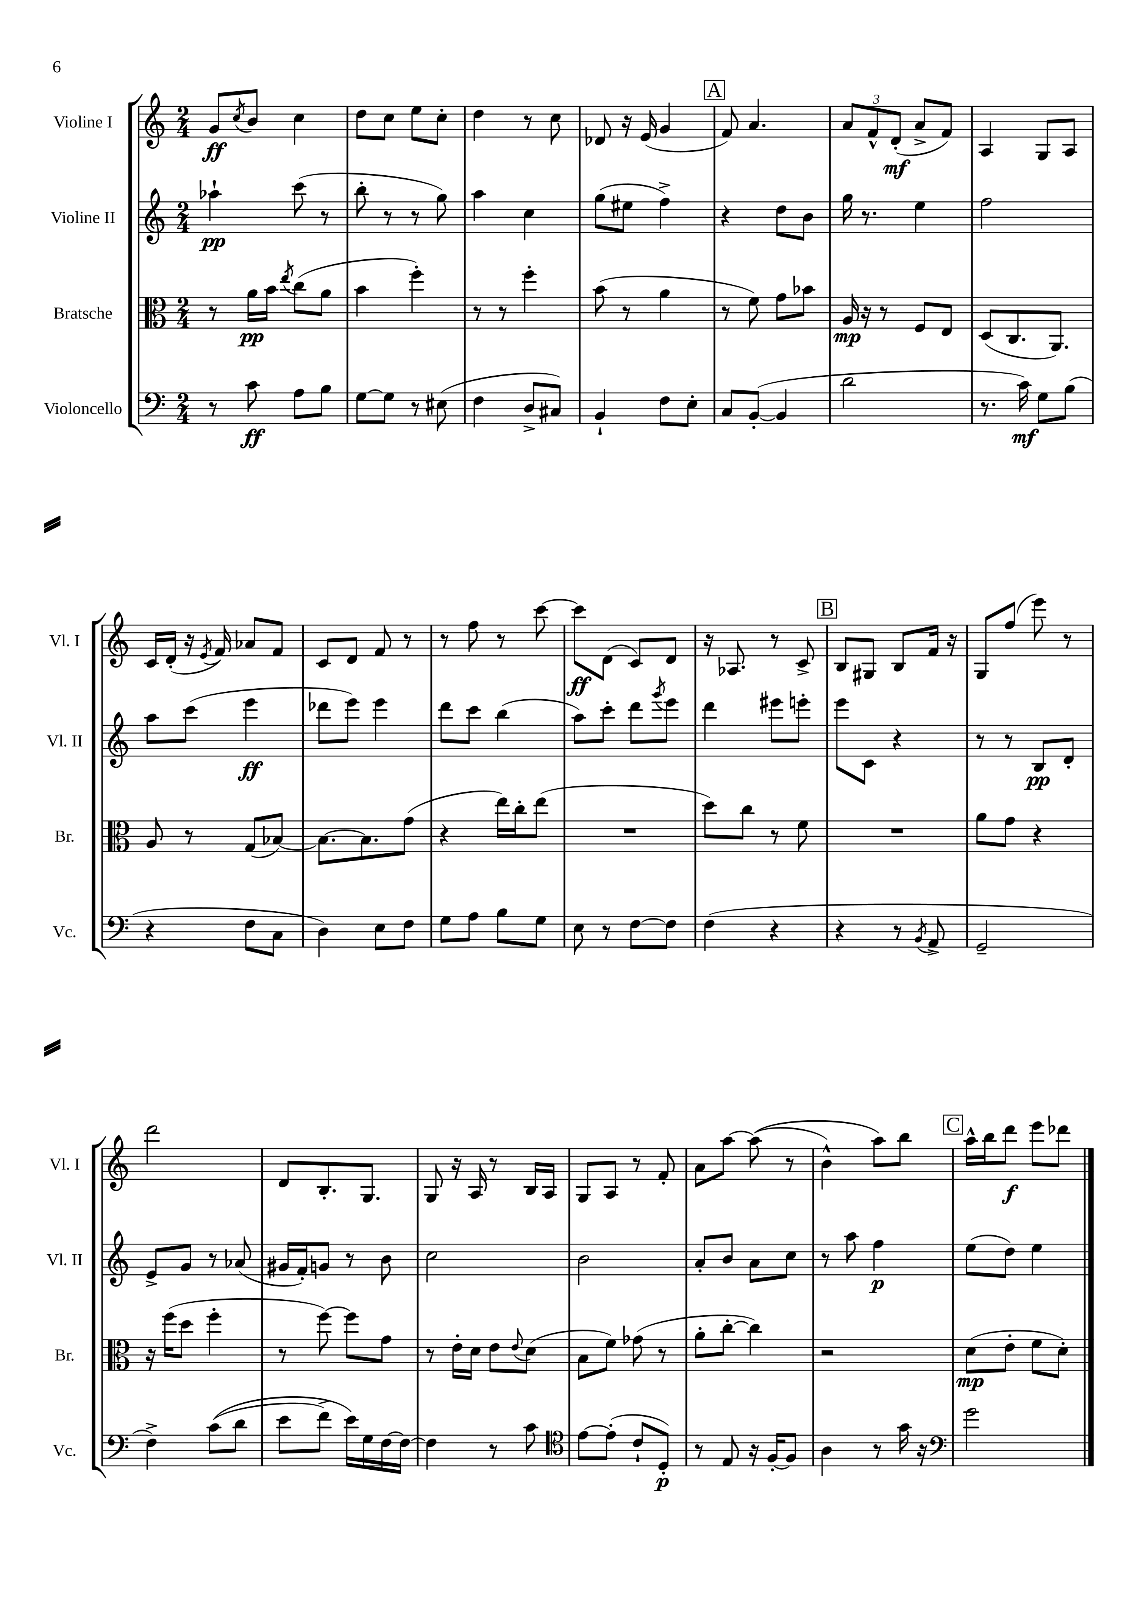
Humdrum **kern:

**kern	**kern	**kern	**kern
*staff4	*staff3	*staff2	*staff1
*clefF4	*clefC3	*clefG2	*clefG2
*k[]	*k[]	*k[]	*k[]
*M2/4	*M2/4	*M2/4	*M2/4
8r	8r	4aa-`	8g
.	.	.	8qcc
8c	16a	.	8b
.	16b	.	.
.	8qee	.	.
8A	(8cc	(8ccc	4cc
8B	8a	8r	.
=	=	=	=
[8G	4b	8bb'	8dd
8G]	.	8r	8cc
8r	4ff')	8r	8ee
(8E#	.	8gg)	8cc'
=	=	=	=
4F	8r	4aa	4dd
.	8r	.	.
8D^	4ff'	4cc	8r
8C#)	.	.	8cc
=	=	=	=
4BB`	(8b	(8gg	8d-
.	8r	8ee#	16r
.	.	.	(16e
8F	4a	4ff^)	4g
8E'	.	.	.
=	=	=	=
8C	8r	4r	8f)
([8BB'	8f)	.	4.a
4BB]	8g	8dd	.
.	8b-	8b	.
=	=	=	=
2d	16A	16gg	12a
.	16r	8.r	.
.	.	.	12f^^
.	8r	.	.
.	.	.	(12d'
.	8F	4ee	8a^
.	8E	.	8f)
=	=	=	=
8.r	(8D	2ff	4A
.	8.C	.	.
16c)	.	.	.
8G	.	.	8G
.	8.AA)	.	.
(8B	.	.	8A
=	=	=	=
4r	8A	8aa	16c
.	.	.	(16d'
.	8r	(8ccc	16r
.	.	.	8qe
.	.	.	16f)
8F	(8G	4eee	8a-
8C	[8B-)	.	8f
=	=	=	=
4D)	8.B-_	8ddd-	8c
.	.	8eee)	8d
.	8.B-]	.	.
8E	.	4eee	8f
8F	(8g	.	8r
=	=	=	=
8G	4r	8ddd	8r
8A	.	8ccc	8ff
8B	16ee)	(4bb	8r
.	16cc'	.	.
8G	(8ee	.	[8ccc
=	=	=	=
8E	2r	8aa)	8ccc]
8r	.	8ccc'	(8d
[8F	.	8ddd	8c)
.	.	8qggg	.
8F]	.	8eee	8d
=	=	=	=
(4F	8dd)	4ddd	16r
.	.	.	8.A-
.	8cc	.	.
4r	8r	8eee#	8r
.	8f	8eee'	8c^
=	=	=	=
4r	2r	8eee	8B
.	.	8c	8G#
8r	.	4r	8B
8qBB	.	.	.
8AA^	.	.	16f
.	.	.	16r
=	=	=	=
2GG~	8a	8r	8G
.	8g	8r	(8ff
.	4r	8B	8eee)
.	.	8d'	8r
=	=	=	=
4F^)	16r	8e^	2ddd
.	(16ff	.	.
.	8dd	8g	.
&((8c	4ff'	8r	.
8d	.	(8a-	.
=	=	=	=
8e	8r	16g#	8d
.	.	16f')	.
8f^)	[8ff)	8g	8.B'
16e&)	8ff]	8r	.
16G	.	.	8.G
[16F	8g	8b	.
16F_	.	.	.
=	=	=	=
4F]	8r	2cc	8G
.	16e'	.	16r
.	16d	.	16A
8r	8e	.	8r
.	8qqe	.	.
8c	(8d	.	16B
.	.	.	16A
=	=	=	=
*clefC4	*	*	*
[8e	8B	2b	8G
(8e']	8f)	.	8A
8c`	(8g-	.	8r
8D')	8r	.	8f'
=	=	=	=
8r	8a'	8a'	8a
8E	[8cc'	8b	[8aa
16r	4cc])	8a	&((8aa]
[16F'	.	.	.
8F]	.	8cc	8r
=	=	=	=
4A	2r	8r	4b^^)
.	.	8aa	.
8r	.	4ff	8aa&)
16g	.	.	8bb
16r	.	.	.
=	=	=	=
*clefF4	*	*	*
2g	(8d	(8ee	16aa^^
.	.	.	16bb
.	8e'	8dd)	8ddd
.	8f	4ee	8eee
.	8d')	.	8ddd-
==	==	==	==
*-	*-	*-	*-
